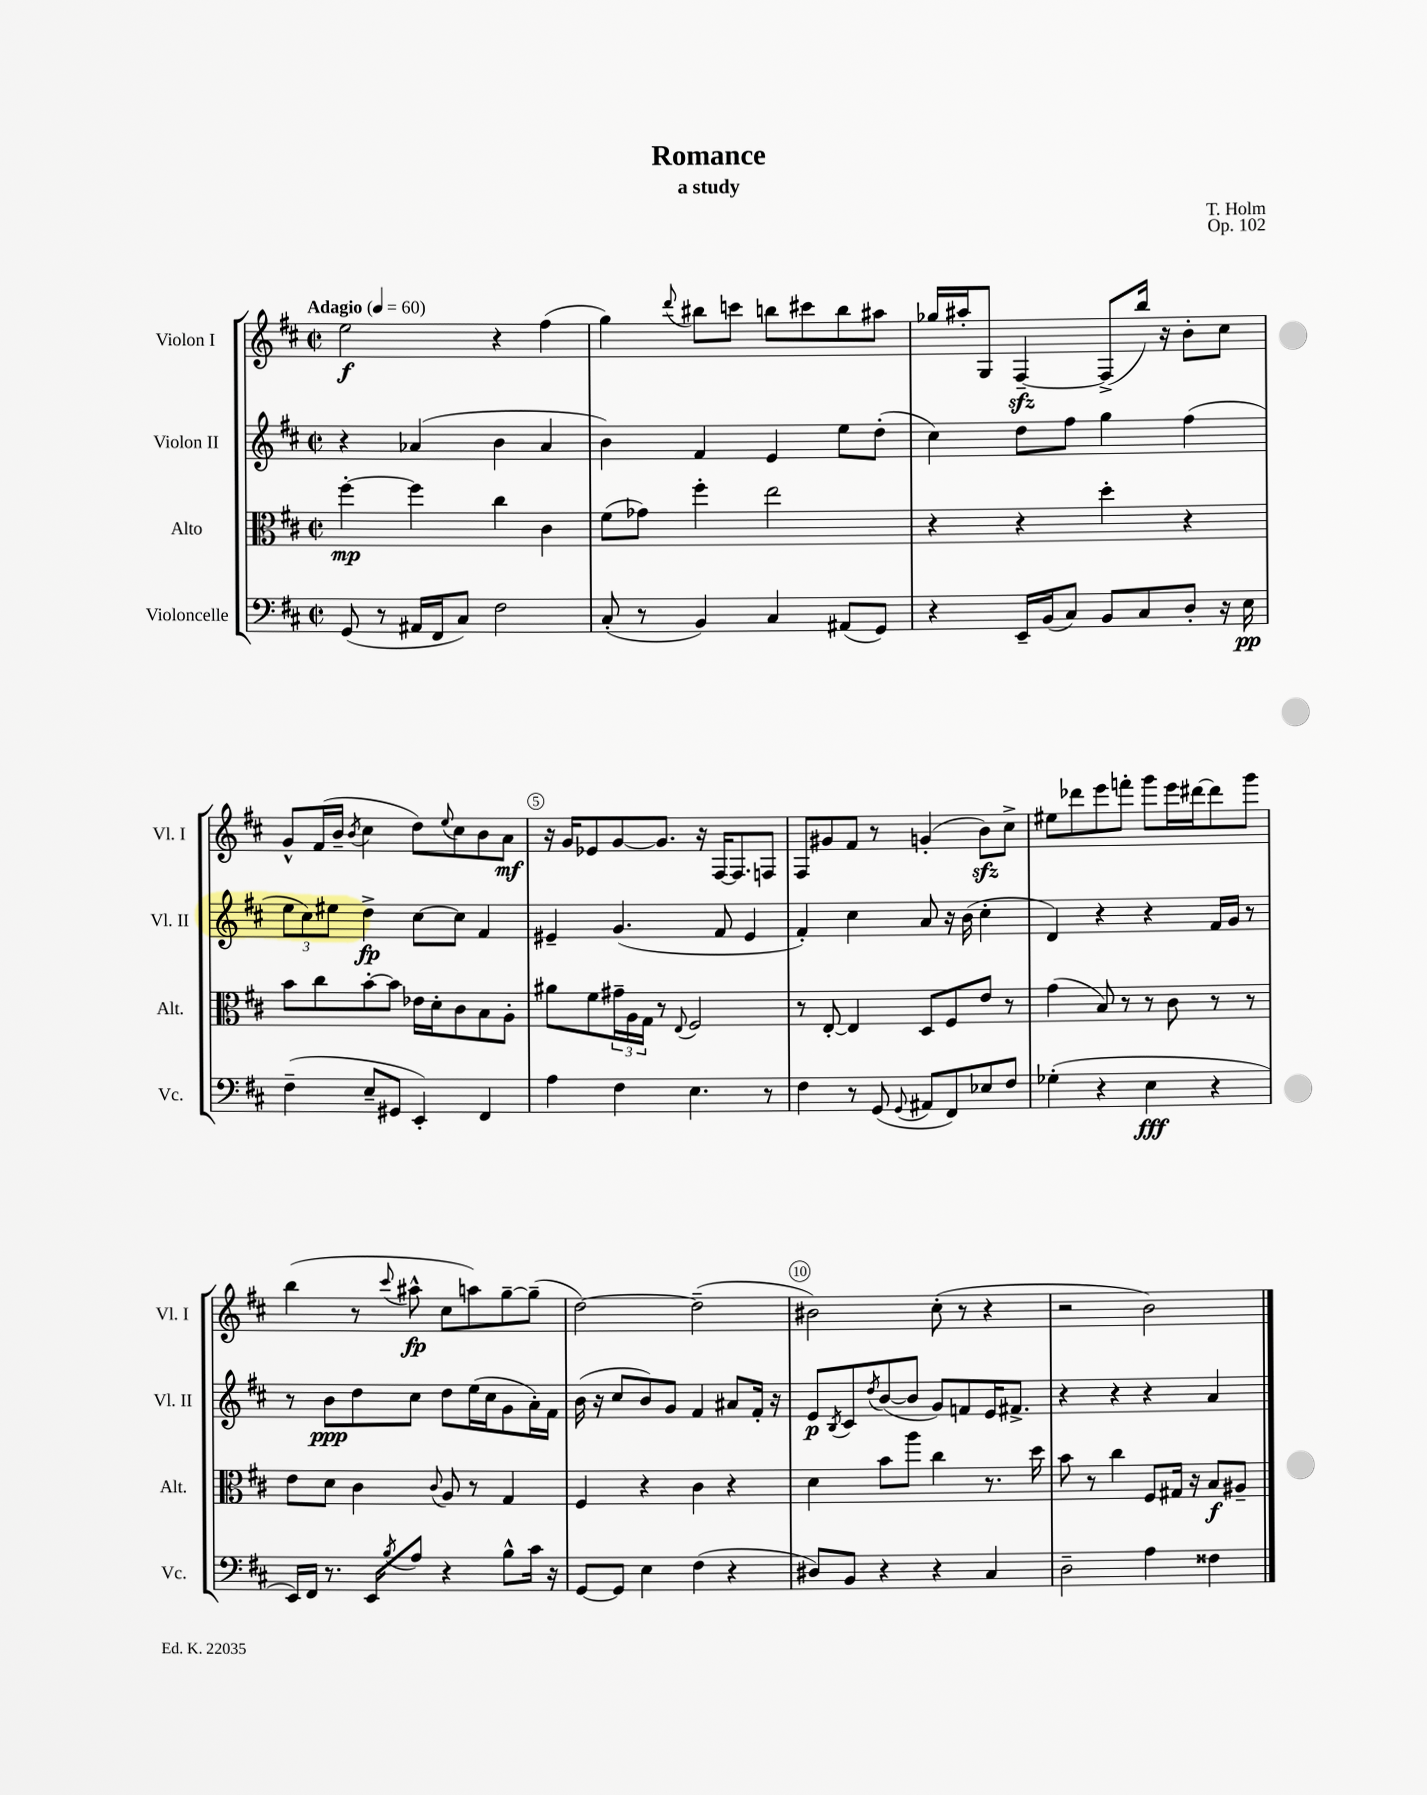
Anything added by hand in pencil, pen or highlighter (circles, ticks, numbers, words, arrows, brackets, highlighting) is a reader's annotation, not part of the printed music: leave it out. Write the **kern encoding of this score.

**kern	**kern	**kern	**kern
*staff4	*staff3	*staff2	*staff1
*clefF4	*clefC3	*clefG2	*clefG2
*k[f#c#]	*k[f#c#]	*k[f#c#]	*k[f#c#]
*M2/2	*M2/2	*M2/2	*M2/2
*met(c|)	*met(c|)	*met(c|)	*met(c|)
*MM60	*MM60	*MM60	*MM60
(8GG/	[4ff#'\	4r	2ee\
8r	.	.	.
16AA#/LL	4ff#\]	(4a-/	.
16FF#/J	.	.	.
8C#/J)	.	.	.
2F#\	4cc#\	4b\	4r
.	4c#\	4a-/	(4ff#\
=	=	=	=
(8C#'/	(8f#\L	4b\)	4gg\)
8r	8g-\J)	.	.
.	.	.	8qqddd/
4BB/)	4ff#'\	4f#/	8bb#\L
.	.	.	8ccc\J
4C#/	2ee\	4e/	8bb\L
.	.	.	8ccc#\
(8AA#/L	.	8ee\L	8bb\
8GG/J)	.	(8dd'\J	8aa#\J
=	=	=	=
4r	4r	4cc#\)	16gg-/LL
.	.	.	16aa#'/J
.	.	.	8G/J
16EE~/LL	4r	8dd\L	[4F#~/
(16BB/J	.	.	.
8C#/J)	.	8ff#\J	.
8BB/L	4dd'\	4gg\	(8F#^/]L
8C#/	.	.	16bb/Jk)
.	.	.	16r
8D'/J	4r	(4ff#\	8b'\L
16r	.	.	8cc#\J
16E\	.	.	.
=	=	=	=
(4F#~\	8b\L	12ee\L	8g^^/L
.	.	12cc#\)	.
.	8cc#\	.	(16f#/L
.	.	12ee#\J	.
.	.	.	16b~/JJ
.	.	.	8qb/
8E~/L	[8b'\	4dd^\	4cc#\
8GG#/J	8b\]J	.	.
4EE'/)	16e-\LL	[8cc#\L	8dd\L)
.	16d'\J	.	.
.	.	.	8qqee/
.	8c#\	8cc#\]J	8cc#\
4FF#/	8B\	4f#/	8b\
.	8A'\J	.	8a\J
=	=	=	=
4A\	8a#\L	4e#~/	16r
.	.	.	16g/LK
.	8f#\	.	8e-/
4F#\	24g#~\L	(4.g/	[8g/
.	24A\	.	.
.	24G\JJ	.	.
.	8r	.	8.g/]J
.	8qqE/	.	.
4.E\	2F#/	.	.
.	.	.	16r
.	.	8f#/	[16F#/LK
.	.	.	8.F#/]
.	.	4e#/	.
8r	.	.	8F/J
=	=	=	=
4F#\	8r	4f#'/)	8F#/L
.	[8E'/	.	8g#/
8r	4E/]	4cc#\	8f#/J
(8GG/	.	.	8r
8qqGG/	.	.	.
8AA#/L	8D/L	8a/	(4g'/
8FF#/)	8F#/	16r	.
.	.	(16b\	.
8E-/	8e/J	4cc#'\	8b\L)
8F#/J	8r	.	8cc#^\J
=	=	=	=
(4G-'\	(4g\	4d/)	8ee#\L
.	.	.	8ddd-\
4r	8B/)	4r	8eee\
.	8r	.	8fff'\J
4E\	8r	4r	8ggg\L
.	8c#\	.	16eee\L
.	.	.	[16ddd#\J
4r	8r	16f#/LL	8ddd#\]
.	.	16g/JJ	.
.	8r	8r	8ggg\J
=	=	=	=
16EE/LL)	8e\L	8r	(4bb\
16FF#/JJ	.	.	.
8.r	8d\J	8b\L	.
.	4c#\	8dd\	8r
16EE/LK	.	.	.
8qB/	.	.	8qqccc#/
8A/J	.	8cc#\J	8aa#^^\
.	8qqc#/	.	.
4r	8A/	8dd\L	8cc#\L
.	8r	(16ee\L	8aa\)
.	.	16cc#\J	.
8B^^\L	4G/	8g\	[8gg~\
16c#\Jk	.	16a'\L)	(8gg~\]J
16r	.	16f#\JJ	.
=	=	=	=
[8GG/L	4F#/	(16b\	[2dd\)
.	.	16r	.
8GG/]J	.	8cc#/L	.
4E\	4r	8b/)	.
.	.	8g/J	.
(4F#\	4c#\	4f#/	(2dd~\]
4r	4r	8a#/L	.
.	.	16f#'/Jk	.
.	.	16r	.
=	=	=	=
8D#/L)	4d\	8e/L	2b#\)
.	.	8qB/	.
8BB/J	.	8c#/	.
.	.	8qdd/	.
4r	8b\L	([8b/	.
.	8aa\J	8b/]J	.
4r	4cc#\	8g/L)	(8cc#'\
.	.	8f/	8r
4C#/	8.r	16e/K	4r
.	.	8.f#^/J	.
.	16dd\	.	.
=	=	=	=
2D~\	8b\	4r	2r
.	8r	.	.
.	4cc#\	4r	.
4A\	8F#/L	4r	2b\)
.	16G#/Jk	.	.
.	16r	.	.
4F##\	8B/L	4a/	.
.	8A#~/J	.	.
==	==	==	==
*-	*-	*-	*-
